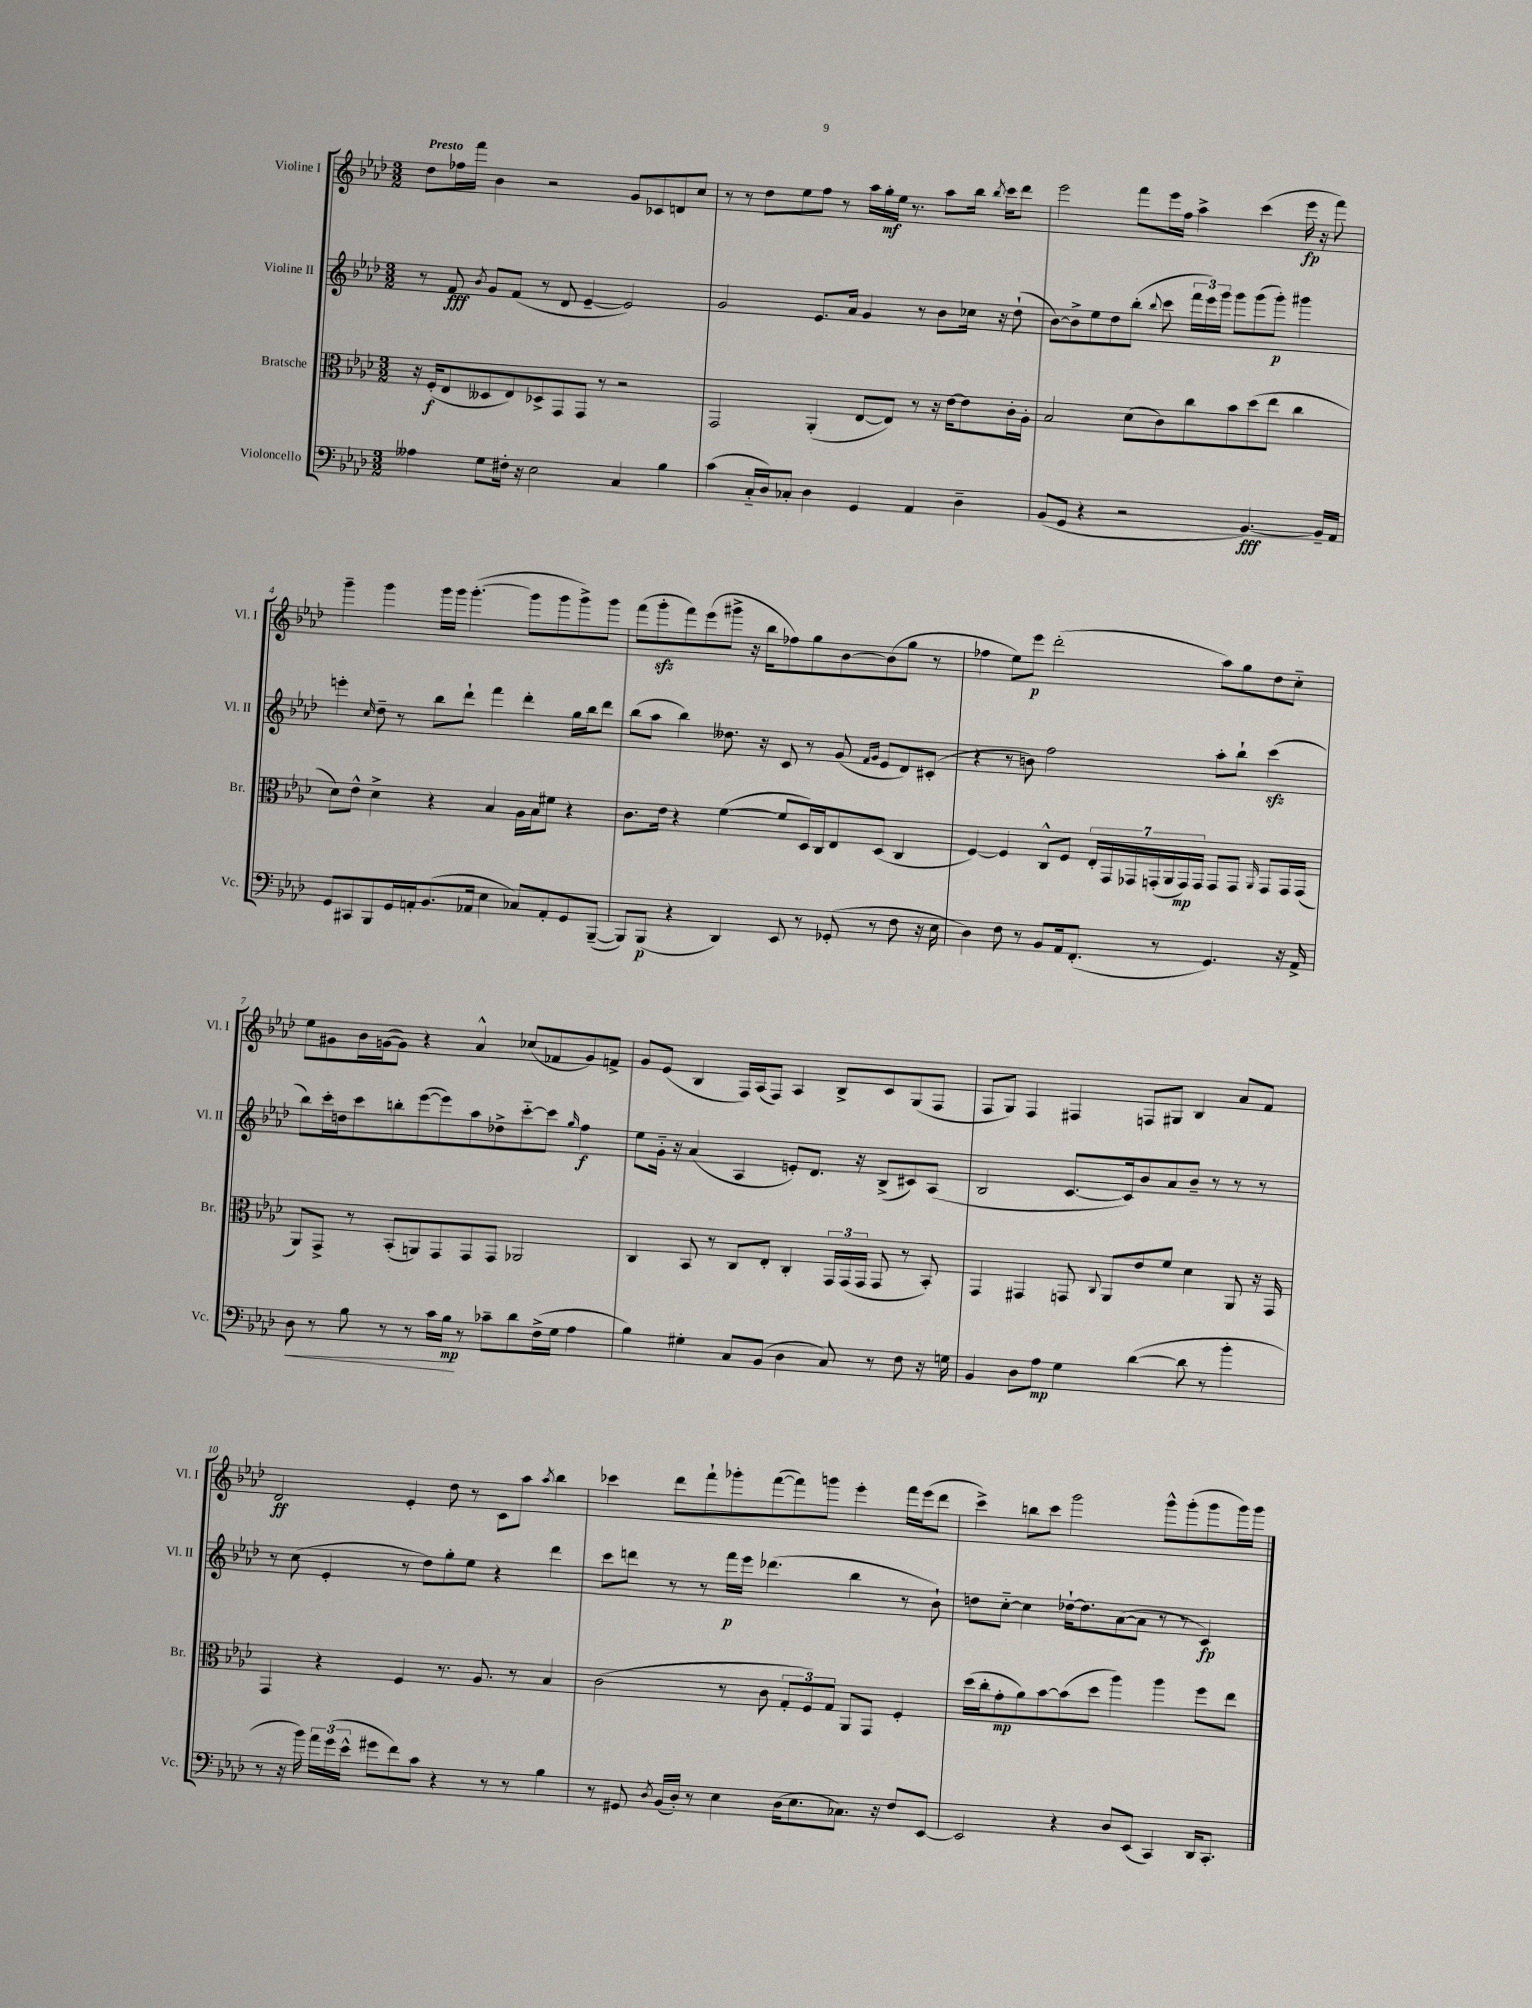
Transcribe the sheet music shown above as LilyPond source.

<<
\new StaffGroup <<
\new Staff = "s0" \with { instrumentName = "Violine I" shortInstrumentName = "Vl. I" } {
    \clef treble \key aes \major \numericTimeSignature \time 3/2 \tempo "Presto"
    \autoBeamOff des''8[ fes''16 f'''16] bes'4 r2 g'8[ ces'8 d'8 c''8] |
    r8 r8 des''8[ ees''8 f''8] r8 aes''16[ g''16-.\mf ees''16] r8. aes''8[ bes''16] \acciaccatura { bes''8 } c'''16[ des'''8] |
    ees'''2 f'''8[ ees'''16 f''16] aes''4-> c'''4( ees'''16\fp r16 f'''8) |
    g'''4-- g'''4 g'''16[ g'''16] g'''4.~-.( g'''8[ g'''8 g'''8->) g'''8] |
    f'''8[( g'''8-.\sfz f'''8) ees'''8( gis'''8]-> r16 bes''16[ fes''8) g''8 bes'8~ bes'8( g''8] r8 |
    fes''4 ees''8[) ees'''8]\p des'''2-.( aes''8[) g''8 des''8 c''8]-_ |
    ees''8[ gis'8 bes'16 g'16~( g'8]) r4 aes'4-^ ces''8[( fes'8 g'8) f'8]-> |
    g'8[ ees'8]( bes4 f16[) aes16( f8]) aes4 bes8[-> c'8 g8( f8] |
    f8[ g8]) f4 fis4 f8[ gis8] bes4 aes'8[ f'8] |
    des'2\ff ees'4-. des''8 r8 c'8[ aes''8] \acciaccatura { aes''8 } bes''4 |
    ces'''4 des'''8[ f'''8-! ges'''8-. f'''8~( f'''8) g'''8] ees'''4-. f'''16[ ees'''16( des'''8] |
    c'''4->) b''8[ c'''8] g'''2 g'''8[-^ g'''8-.( g'''8 g'''16) g'''16] \bar "|." |
}
\new Staff = "s1" \with { instrumentName = "Violine II" shortInstrumentName = "Vl. II" } {
    \clef treble \key aes \major \numericTimeSignature \time 3/2
    \autoBeamOff r8 f'8\fff \acciaccatura { bes'8 } g'8[ f'8]( r8 des'8 ees'4~-- ees'2) |
    g'2 ees'8.[ aes'16] g'4 r8 bes'8[ ces''16] r16 des''8-!( |
    bes'8[~) bes'8-> ees''8 des''8 bes''8]-.( \appoggiatura { bes''8 } c'''8 \tuplet 3/2 { f'''16[ ees'''16) g'''16] } g'''8[ g'''8( g'''8]-.\p) gis'''4 |
    e'''4-. \grace { c''16 } des''8-- r8 bes''8[ des'''8]-! f'''4 des'''4-. g''16[ bes''16 des'''8] |
    bes''8[( aes''8] bes''4) deses''8. r16 c'8 r8 g'8( \grace { f'16[ g'16] } ees'8[ des'8) cis'8]-.( |
    r4 r8 b'8) f''2 aes''8[-. bes''8]-! c'''4\sfz( |
    bes''8[) c'''16-. d''16 c'''8 b''8-. ees'''8~( ees'''8) aes''8 des''8-> c'''8~-_ c'''8] \grace { g''16 } f''4\f |
    ees''8[ g'16]-_ r16 aes'4( aes4 e'8[-.) des'8.] r16 bes8[->( cis'8) aes8]( |
    bes2 c'8.[~ c'16) bes'8 aes'8 bes'8]-- r8 r8 r8 |
    r8 c''8( ees'4-. r8 des''8[) g''8-. ees''8] r4 des'''4 |
    c'''8[ d'''8] r8 r8 f'''16[\p ees'''16] des'''4.( bes''4 r8 bes'8-!) |
    d''8[ c''8]~-_ c''4 des''16[~-! des''8. aes'8~( aes'8] r8 r8 c'4\fp) \bar "|." |
}
\new Staff = "s2" \with { instrumentName = "Bratsche" shortInstrumentName = "Br." } {
    \clef alto \key aes \major \numericTimeSignature \time 3/2
    \autoBeamOff r16 f16[-.\f( ees8 deses8 ees8) des8-> g,8 g,8] r8 r2 |
    g,2 aes,4-.( ees8[~ ees8]) r8 r16 ees'16[~ ees'8 c'16-. aes16]-. |
    bes2 des'8[( c'8) c''8 bes'8 des''8( ees''8] c''4 |
    des'8[) ees'8]-^ des'4-> r4 bes4 aes16[ bes16 fis'8] r4 |
    c'8.[ ees'16] r4 f'4~( f'8[ des16) c16 ees8 des8]( c4 |
    f4~) f4 c8[-^ f8] \tuplet 7/4 { ees16[-. g,16 ges,16 g,16-.( aes,16 g,16\mp) g,16] } g,8[ g,8] \grace { aes,16 } g,8[ g,16 g,16]( |
    aes,8[) g,8]-> r8 bes,8[-.( a,8) g,8 g,8 g,8] aes,2 |
    c4 bes,8 r8 c8[ ees8]-. c4-. \tuplet 3/2 { g,16[ g,16( g,16] } g,8 r8 bes,8-.) |
    g,4 gis,4 g,8 \appoggiatura { c8 } aes,8[ ees'8 f'8] des'4 aes,8 r16 g,16 |
    g,4 r4 f4 r8. aes8. r8 bes4 |
    c'2( r8 c'8 \tuplet 3/2 { g8[-. f8) g8] } aes,8[ g,8] f4-. |
    des''16[( c''16-. g'8-.\mp aes'8) bes'8~ bes'8( des''8] aes''4) aes''4 f''8[ ees''8] \bar "|." |
}
\new Staff = "s3" \with { instrumentName = "Violoncello" shortInstrumentName = "Vc." } {
    \clef bass \key aes \major \numericTimeSignature \time 3/2
    \autoBeamOff aeses4 g8[ fis16]-. r16 ees2 c4 bes4 |
    c'4( c16[-_ des16) ces8]-. des4 g,4 aes,4 des4-- |
    bes,8[( g,8] r4 r2 bes,4.~\fff) bes,16[-- aes,16] |
    g,8[ cis,8 bes,,8 g,16 a,16-. bes,8.( aes,16] ees4 ces8[) aes,8-. g,8 bes,,8]~--( |
    bes,,8[) bes,,8]\p( r4 des,4) ees,8 r8 ges,8-.( r8 f8 r16 ees16 |
    des4) f8 r8 bes,8[ aes,16 f,8.]-.( r8 g,4.) r16 aes,16-> |
    des8\< r8 bes8 r8 r8 c'16[ bes16]\mp\! r8 ces'8[-- des'8 f16->( g16] aes4 |
    bes4) gis4-. c8[ bes,8]( des4 c8) r8 f8 r16 g16 |
    bes,4 des8[ aes8]\mp g4 des'4~( des'8 r8 bes'4-. |
    r8 r16 bes'16) \tuplet 3/2 { aes'16[ g'16( ees'16]-^ } gis'8[ f'8) c'8] r4 r8 r8 bes4 |
    r8 gis,8 \acciaccatura { des8 } bes,16[( des16]-.) r8 ees4 des16[( ees8. ces8.]) r16 f8[ ees,8]~ |
    ees,2 r4 des8[ ees,8]( c,4) des,16[ c,8.]-. \bar "|." |
}
>>
>>
